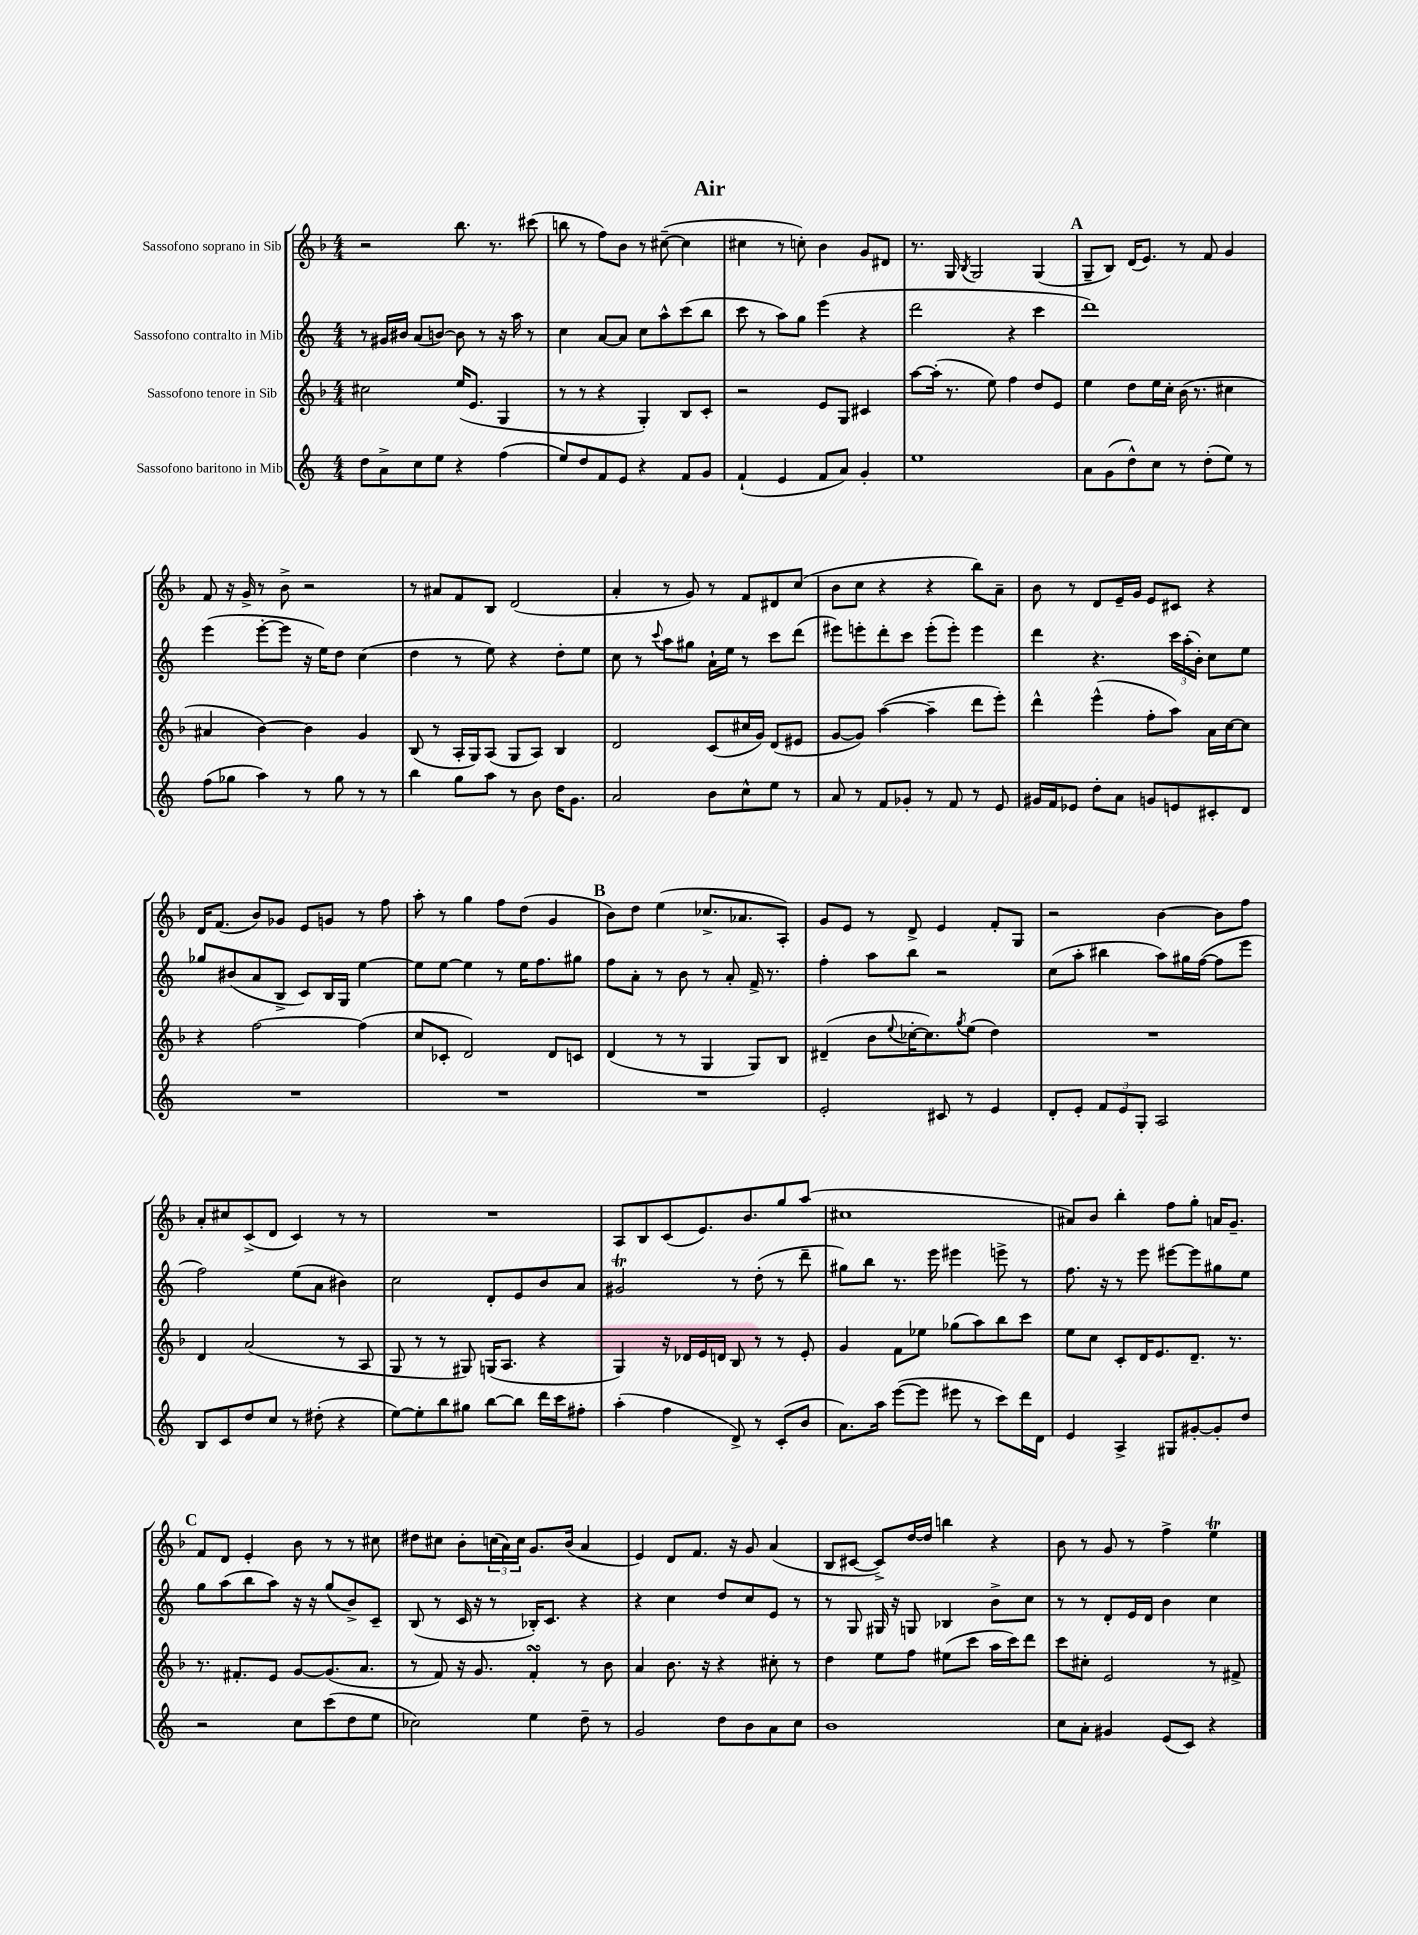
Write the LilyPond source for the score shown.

\header { title = "Air" }
<<
\new StaffGroup <<
\new Staff = "s0" \with { instrumentName = "Sassofono soprano in Sib" } {
    \clef treble \key f \major \numericTimeSignature \time 4/4
    r2 bes''8. r8. cis'''8( |
    b''8 r8 f''8) bes'8 r8 cis''8~--( cis''4 |
    cis''4 r8 c''8-.) bes'4 g'8 dis'8 |
    r8. g16 \acciaccatura { bes8 } g2 g4( |
    \mark \markup { \bold "A" } g8-- bes8) d'16( e'8.) r8 f'8 g'4 |
    f'8 r16 g'16-> r8 bes'8-> r2 |
    r8 ais'8 f'8 bes8 d'2( |
    a'4-. r8 g'8) r8 f'8 dis'8 c''8( |
    bes'8 c''8 r4 r4 bes''8) a'8-- |
    bes'8 r8 d'8 e'16-- g'16 e'8 cis'8 r4 |
    d'16 f'8.( bes'8) ges'8 e'8 g'8 r8 f''8 |
    a''8-. r8 g''4 f''8 d''8( g'4 |
    \mark \markup { \bold "B" } bes'8) d''8 e''4( ces''8.-> aes'8. a8-.) |
    g'8 e'8 r8 d'8-> e'4 f'8-. g8 |
    r2 bes'4~ bes'8 f''8 |
    a'8-. cis''8 c'8->( d'8 c'4) r8 r8 |
    R1 |
    a8 bes8 c'8( e'8.) bes'8. g''8 a''8( |
    cis''1 |
    ais'8) bes'8 bes''4-. f''8 g''8-. a'16 g'8.-- |
    \mark \markup { \bold "C" } f'8 d'8 e'4-. bes'8 r8 r8 cis''8 |
    dis''8 cis''8 bes'8-. \tuplet 3/2 { c''16( a'16) c''16 } g'8. bes'16( a'4 |
    e'4) d'8 f'8. r16 g'8 a'4( |
    bes8 cis'8~ cis'8->) d''16~ d''16 b''4 r4 |
    bes'8 r8 g'8 r8 f''4-> e''4\trill \bar "|." |
}
\new Staff = "s1" \with { instrumentName = "Sassofono contralto in Mib" } {
    \clef treble \key c \major \numericTimeSignature \time 4/4
    r8 gis'16 bis'16 a'8( b'8~) b'8 r8 r16 a''16 r8 |
    c''4 a'8~ a'8 c''8 a''8-^ c'''8( b''8 |
    c'''8 r8 a''8) g''8 e'''4( r4 |
    d'''2 r4 c'''4 |
    \mark \markup { \bold "A" } d'''1) |
    e'''4( e'''8~-. e'''8 r16 e''16) d''8 c''4( |
    d''4 r8 e''8) r4 d''8-. e''8 |
    c''8 r8 \appoggiatura { c'''8 } a''8 gis''8 a'16-! e''16 r8 c'''8 d'''8( |
    eis'''8) e'''8-. d'''8-. c'''8 e'''8-.( e'''8-.) e'''4 |
    d'''4 r4. \tuplet 3/2 { c'''16 a''16-.( b'16-.) } c''8 e''8 |
    ges''8 bis'8( a'8 b8-> c'8) b16 g16 e''4~ |
    e''8 e''8~ e''4 r8 e''16 f''8. gis''8 |
    \mark \markup { \bold "B" } f''8 a'8-. r8 b'8 r8 a'8-. f'16-> r8. |
    f''4-. a''8 b''8 r2 |
    c''8( a''8-. bis''4 a''8) gis''16 f''16~( f''8 e'''8 |
    f''2) e''8( a'8 bis'4) |
    c''2 d'8-. e'8 b'8 a'8 |
    gis'2\trill r8 d''8-.( r8 d'''8-- |
    gis''8) b''8 r8. e'''16 eis'''4 e'''8-> r8 |
    f''8. r16 r8 e'''8 eis'''8~ eis'''8 gis''8 e''8 |
    \mark \markup { \bold "C" } g''8 a''8( b''8 a''8) r16 r16 g''8( b'8->) c'8-- |
    b8( r8 c'16 r16 r8 bes16-.) c'8. r4 |
    r4 c''4 d''8 c''8 e'8 r8 |
    r8 g8 gis16 r16 g8 bes4 b'8-> c''8 |
    r8 r8 d'8-. e'16 d'16 b'4 c''4 \bar "|." |
}
\new Staff = "s2" \with { instrumentName = "Sassofono tenore in Sib" } {
    \clef treble \key f \major \numericTimeSignature \time 4/4
    cis''2 e''16( e'8. g4 |
    r8 r8 r4 g4-.) bes8 c'8-. |
    r2 e'8 g8 cis'4 |
    a''8~ a''16-.( r8. e''8) f''4 d''8 e'8 |
    \mark \markup { \bold "A" } e''4 d''8 e''16 c''16-. bes'16( r8. cis''4 |
    ais'4 bes'4~) bes'4 g'4 |
    bes8( r8 a16-. g16) a8( g8 a8) bes4 |
    d'2 c'8( cis''16 g'16) d'8( eis'8 |
    g'8~ g'8) a''4~( a''4-- d'''8 e'''8-.) |
    d'''4-^ e'''4-^( f''8-. a''8) a'16 c''16~ c''8 |
    r4 f''2~ f''4( |
    c''8 ces'8-. d'2) d'8 c'8 |
    \mark \markup { \bold "B" } d'4( r8 r8 g4 g8) bes8 |
    dis'4--( bes'8 \appoggiatura { e''8 } ces''16~-. ces''8.) \acciaccatura { g''8 } e''8( d''4) |
    R1 |
    d'4 a'2( r8 a8 |
    g8 r8 r8 gis8) g16( a8. r4 |
    g4) r16 des'16 e'16 d'16 bes8 r8 r8 e'8-. |
    g'4 f'8 ees''8 ges''8( a''8) bes''8 c'''8 |
    e''8 c''8 c'8-. d'16 e'8. d'8.-- r8. |
    \mark \markup { \bold "C" } r8. fis'8.-. e'8 g'8~ g'8.( a'8. |
    r8 f'8) r16 g'8. f'4-.\turn r8 bes'8 |
    a'4 bes'8. r16 r4 cis''8-. r8 |
    d''4 e''8 f''8 eis''8( c'''8 a''16 c'''16) d'''8 |
    c'''8 cis''8-. e'2 r8 fis'8-> \bar "|." |
}
\new Staff = "s3" \with { instrumentName = "Sassofono baritono in Mib" } {
    \clef treble \key c \major \numericTimeSignature \time 4/4
    d''8 a'8-> c''8 e''8 r4 f''4( |
    e''8) d''8 f'8 e'8 r4 f'8 g'8 |
    f'4-!( e'4 f'8 a'8) g'4-. |
    e''1 |
    \mark \markup { \bold "A" } a'8 g'8( d''8-^) c''8 r8 d''8-.( e''8) r8 |
    f''8( ges''8 a''4) r8 ges''8 r8 r8 |
    b''4 g''8 a''8 r8 b'8 d''16 g'8. |
    a'2 b'8 c''8-^ e''8 r8 |
    a'8 r8 f'8 ges'8-. r8 f'8 r8 e'8 |
    gis'16 f'16 ees'8 d''8-. a'8 g'8 e'8 cis'8-. d'8 |
    R1 |
    R1 |
    \mark \markup { \bold "B" } R1 |
    e'2-. cis'8 r8 e'4 |
    d'8-. e'8-. \tuplet 3/2 { f'8 e'8 g8-. } a2 |
    b8 c'8 d''8 c''8 r8 dis''8-.( r4 |
    e''8~) e''8-. b''8 gis''8 b''8~ b''8 d'''16 c'''16 fis''8-. |
    a''4-.( f''4 d'8->) r8 c'8-.( b'8 |
    a'8.) a''16 e'''8~( e'''8 eis'''8 r8 c'''8) d'''16 d'16 |
    e'4 a4-> gis8 gis'8~-. gis'8-. d''8 |
    \mark \markup { \bold "C" } r2 c''8 c'''8( d''8 e''8 |
    ces''2) e''4 d''8-- r8 |
    g'2 d''8 b'8 a'8 c''8 |
    b'1 |
    c''8 a'8-. gis'4 e'8( c'8) r4 \bar "|." |
}
>>
>>
\layout { \context { \Score \remove "Bar_number_engraver" } }
